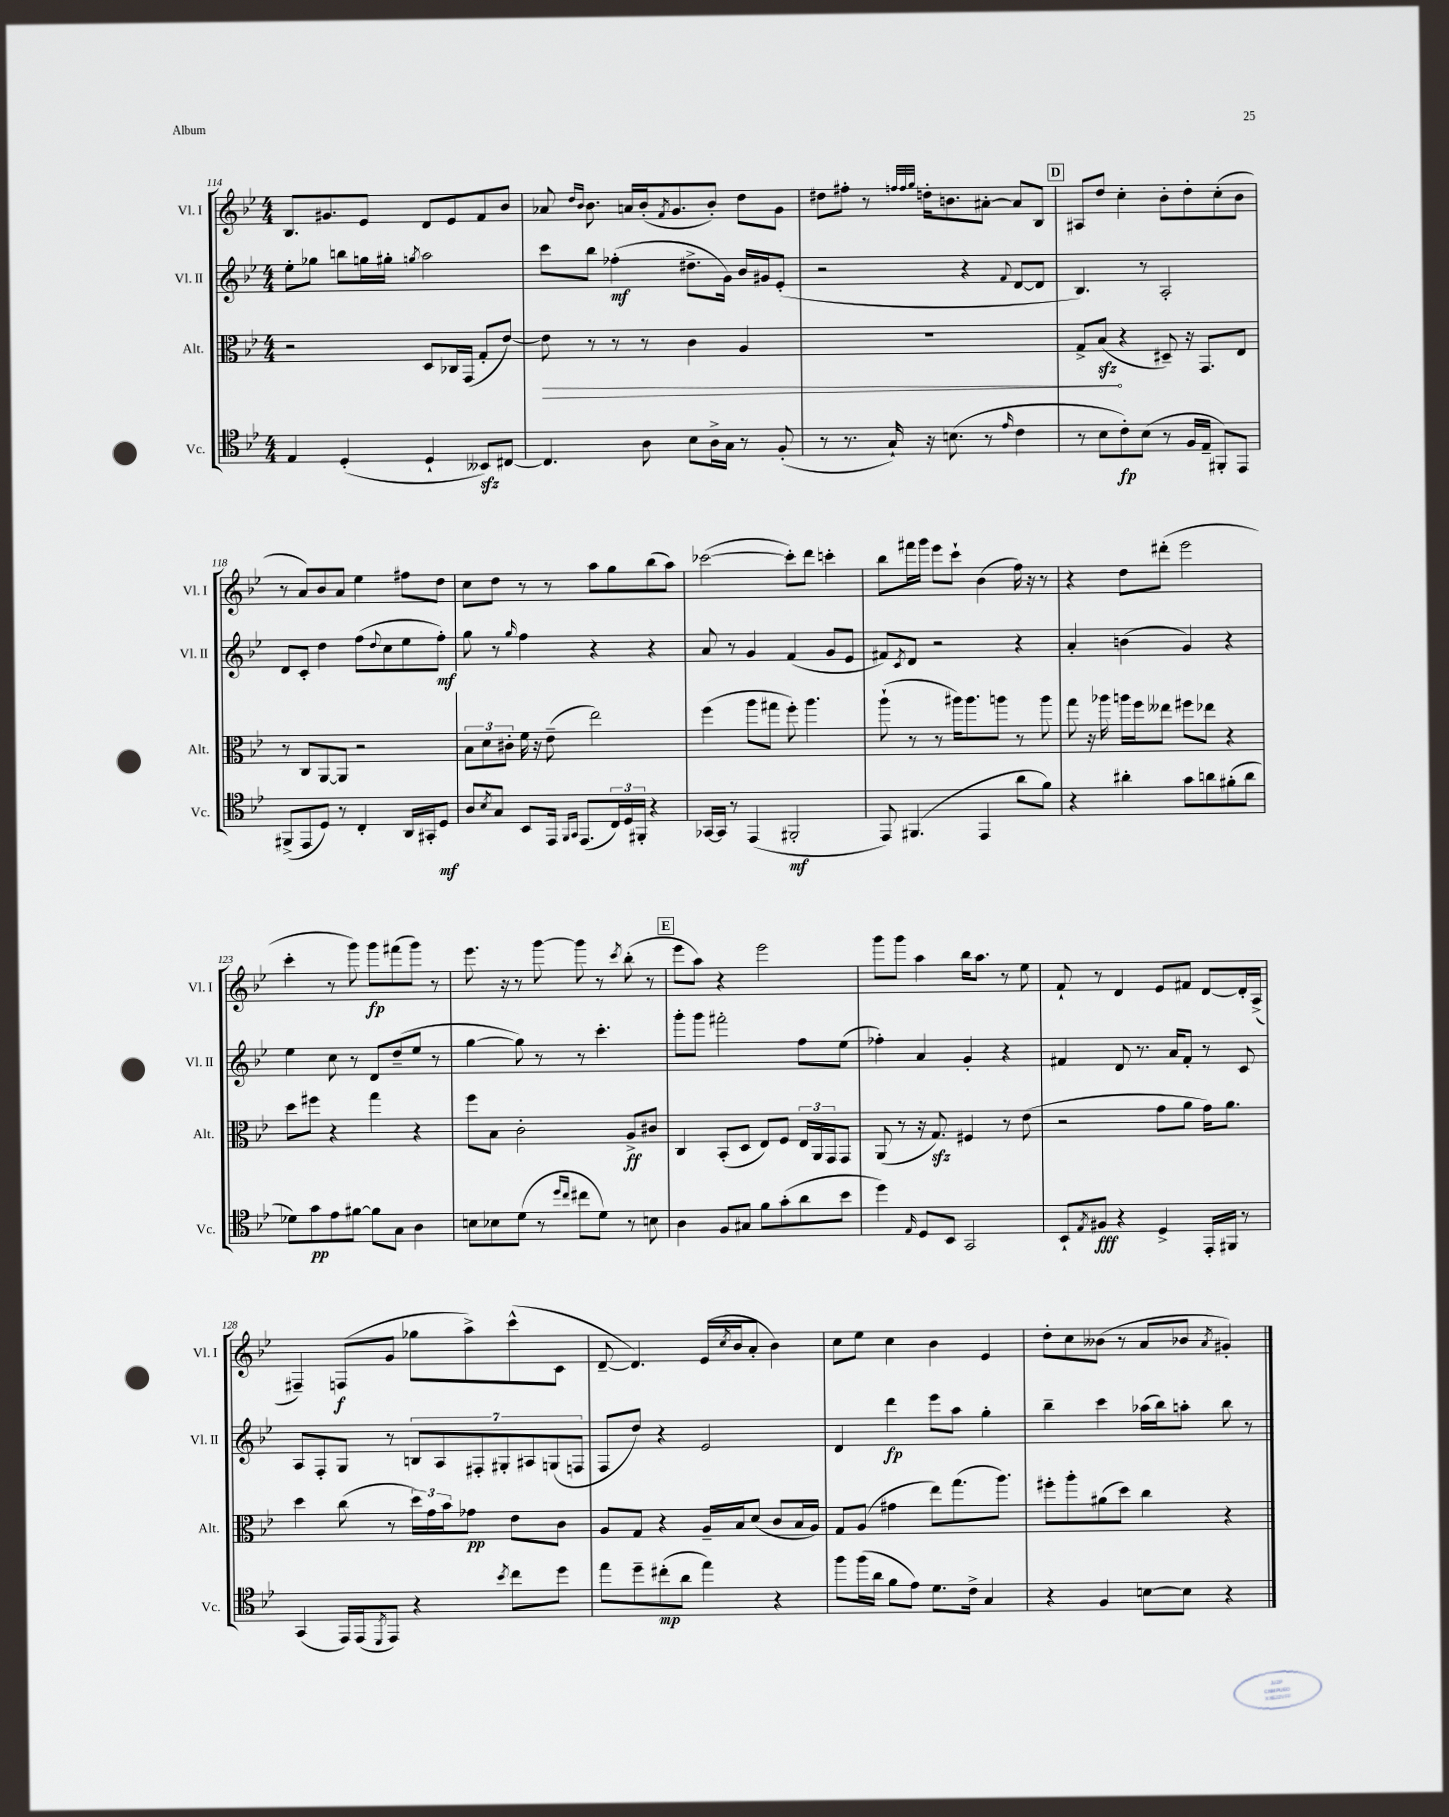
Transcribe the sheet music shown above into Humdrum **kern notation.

**kern	**kern	**kern	**kern
*staff4	*staff3	*staff2	*staff1
*clefC4	*clefC3	*clefG2	*clefG2
*k[b-e-]	*k[b-e-]	*k[b-e-]	*k[b-e-]
*M4/4	*M4/4	*M4/4	*M4/4
4E-/	2r	8ee-'\L	8.B-/L
.	.	8gg-\J	.
.	.	.	8.g#/
(4D'/	.	8bb\L	.
.	.	16gg\L	8e-/J
.	.	16gg#'\JJ	.
.	.	8qgg/	.
4D`/	8D/L	2aa\	8d/L
.	16C-/L	.	8e-/
.	(16GG/JJ	.	.
8BB--/L)	8G'/L	.	8f/
[8C#/J	[8e-/J)	.	8b-/J
=	=	=	=
4.C#/]	8e-\]	8ccc\L	8a-/
.	.	.	16qqdd/LL
.	.	.	16qqb-/JJ
.	8r	8bb-\J	8.b-\
.	8r	(4ff-'\	.
.	.	.	16a/LL
8A\	8r	.	(16b-'/J
.	.	.	8qf/
.	.	.	8.g/
8B-\L	4c\	8.dd#^\L	.
16A^\L	.	.	8b-'/J)
16G\JJ	.	16g\Jk)	.
8r	4A/	16b-/LL	8dd\L
.	.	16g#/J	.
(8F'/	.	(8e-'/J	8g\J
=	=	=	=
8r	1r	2r	8dd#\L
8.r	.	.	8ff#'\J
.	.	.	8r
16G`/)	.	.	.
.	.	.	32qqff/LLL
.	.	.	32qqff/
.	.	.	32qqgg/JJJ
16r	.	.	16dd'\LK
(8.B\	.	.	8.b\
.	.	4r	.
8r	.	.	[8a#'\J
16qqe-/	.	8qqf/	.
4c\	.	[8d/L	8a#/]L
.	.	8d/]J	8B-/J
=	=	=	=
8r	8G^/L	4.B-/)	8A#/L
8B-\L	(8B-/J	.	8dd/J
8c'\)	4r	.	4cc'\
(8B-\J	.	8r	.
8r	8D#~/)	2A'/	8b-'\L
16F/LL	16r	.	8dd'\
16E-~/JJ	8.GG/L	.	.
8FF#'/L)	.	.	(8cc'\
8EE-/J	8E-/J	.	8b-\J
=	=	=	=
(8FF#^/L	8r	8d/L	8r
8EE-/	8C/L	8c'/J	8a/L)
8D/J)	[8AA/	4dd\	8b-/
8r	8AA/]J	.	8a/J
4C'/	2r	(8ff\L	4ee-\
.	.	8qqdd/	.
.	.	8cc\	.
16AA/LL	.	8ee-\	8ff#\L
16GG#'/J	.	.	.
8D/J	.	8ff'\J)	8dd\J
=	=	=	=
8A/L	12B-\L	8gg\	8cc\L
.	12d\	.	.
8qB-/	.	.	.
8G/J	.	8r	8dd\J
.	12c#'\J	.	.
.	.	16qqgg/	.
8BB-/L	16f\	4ff\	8r
.	16r	.	.
16EE-/Jk	(8e-~\	.	8r
16qqFF/LL	.	.	.
16qqGG/JJ	.	.	.
(8.EE-/L	.	.	.
.	2ee-\)	4r	8aa\L
24C/L)	.	.	8gg\
24D/	.	.	.
24FF#'/JJ	.	.	.
4r	.	4r	(8bb-\
.	.	.	8aa\J)
=	=	=	=
[16GG-/LL	(4ff\	8a/	([2ccc-\
16GG-/]JJ	.	.	.
8r	.	8r	.
(4EE-/	8aa\L	4g/	.
.	8gg#\J	.	.
2FF#'/	8ff'\)	(4f/	8ccc-'\]L)
.	4.aa\	.	8ddd\J
.	.	8g/L	4ccc'\
.	.	8e-/J	.
=	=	=	=
8EE-/)	(8aa`\	8f#/L)	8bb-\L
.	.	8qc/	.
(4.FF#/	8r	8d/J	16fff#\L
.	.	.	16ggg\JJ
.	8r	2r	8eee-\L
.	16aa#\LK)	.	8ccc`\J
.	8.aa#\	.	.
4EE-/	.	.	(4b-\
.	8aa\J	.	.
8a\L	8r	4r	16ff\)
.	.	.	16r
8f\J)	8aa\	.	8r
=	=	=	=
4r	8gg\	4a'/	4r
.	16r	.	.
.	16aa-\	.	.
4a#'\	16aa\LL	(4b\	8dd\L
.	16ff\J	.	.
.	8ee--\J	.	(8ddd#'\J
8g\L	8ff#\L	4g/)	2eee-\
8a\	8ee-\J	.	.
(8f#'\	4r	4r	.
8a\J	.	.	.
=	=	=	=
8d-\L)	8dd\L	4ee-\	4ccc'\
8g\	8ff#\J	.	.
8e-\	4r	8cc\	8r
[8f#\J	.	8r	8ggg\)
8f#\]L	4gg\	8d/L	8ggg\L
8G\J	.	(8dd~/	(8fff#\
4A\	4r	8ee-/J	8ggg\J)
.	.	8r	8r
=	=	=	=
8B\L	8ff\L	[4gg\	8.eee-\
8B-\	8B-\J	.	.
.	.	.	16r
(8d\J	2c'\	8gg\])	8r
8r	.	8r	[8ggg\
16qqdd/LL	.	.	.
16qqcc/JJ	.	.	.
8cc#\L	.	8r	8ggg\]
8d\J)	.	4.ccc'\	8r
.	.	.	8qccc/
8r	8A^/L	.	(8bb-'\
8B\	8c#/J	.	8r
=	=	=	=
4A\	4C/	8ggg'\L	8eee-\L
.	.	8ggg\J	8aa\J)
8F/L	(8BB-'/L	2fff#'\	4r
8G#/J	8D/J	.	.
8f\L	8E-/L)	.	2eee-\
(8g'\	8F/J	.	.
8a\	24E-/LL	8ff\L	.
.	24AA/	.	.
.	24GG/J	.	.
8b-\J	8GG/J	(8ee-\J	.
=	=	=	=
4dd\)	(8AA/	4ff-'\)	8ggg\L
.	8r	.	8ggg\J
16qqE-/	.	.	.
8D/L	16r	4a/	4aa\
.	8.G/)	.	.
8BB-/J	.	.	.
2GG/	4F#/	4g'/	16bb-\LK
.	.	.	8.aa\J
.	8r	4r	8r
.	(8e-\	.	8ee-\
=	=	=	=
8BB-`/L	2r	4f#/	8f`/
8qE-/	.	.	.
8F#/J	.	.	8r
4r	.	8d/	4d/
.	.	8.r	.
4D^/	8g\L	.	8e-/L
.	.	16a/LK	.
.	8a\J	8f#'/J	8f#/J
16EE-'/LL	16g\LK)	8r	[8d/L
16FF#/JJ	8.a\J	.	.
8r	.	8c/	16d'/]L
.	.	.	(16A^/JJ
=	=	=	=
(4GG/	4dd\	8A/L	4F#~/)
.	.	8F'/	.
16EE-/LL)	(8cc\	8G/J	(8F/L
(16EE-/J	.	.	.
8qDD/	.	.	.
8EE-/J)	8r	8r	8g/J
4r	24dd\LL)	14B/L	8gg-\L
.	24g\	.	.
.	.	14A/	.
.	24b-\J	.	.
.	8g-\J	.	8aa^\)
.	.	14F#'/	.
.	.	14G#'/	.
8qb-/	.	.	.
8cc\L	8e-\L	.	(8ccc^^\
.	.	14A#/	.
.	.	(14G/	.
8dd\J	8c\J	.	8c\J
.	.	14F/J	.
=	=	=	=
8ee-\L	8A/L	8F/L	[8d~/
8dd~\	8G/J	8dd/J)	4.d/])
(8cc#'\	4r	4r	.
8a\J	.	.	.
4ee-\)	16A~/LL	2e-/	(16e-/LL
.	.	.	8qcc/
.	16B-/J	.	16b-/J
.	(8d/J	.	8a'/J
4r	8c/L	.	4b-\)
.	16B-/L	.	.
.	16A/JJ)	.	.
=	=	=	=
8ff\L	8G/L	4d/	8cc\L
(16ff\L	(8A/J	.	8ee-\J
16a\JJ	.	.	.
8f\L	4g#\	4ddd\	4cc\
8e-\J)	.	.	.
8.d\L	8ee-\L)	8eee-\L	4b-\
.	(8.gg\	8aa\J	.
16c^\Jk	.	.	.
4G/	.	4gg'\	4e-/
.	8.aa\J)	.	.
=	=	=	=
4r	8ff#'\L	4bb-~\	8dd'\L
.	8aa'\	.	8cc\
4F/	(8a#\	4ccc\	(8b--\J
.	8dd\J)	.	8r
[8B\L	4cc\	(16aa-\LL	8a/L
.	.	16bb-\J)	.
8B\]J	.	8aa'\J	8b-/J
.	.	.	8qa/
4r	4r	8bb-\	4g#'/)
.	.	8r	.
==	==	==	==
*-	*-	*-	*-
